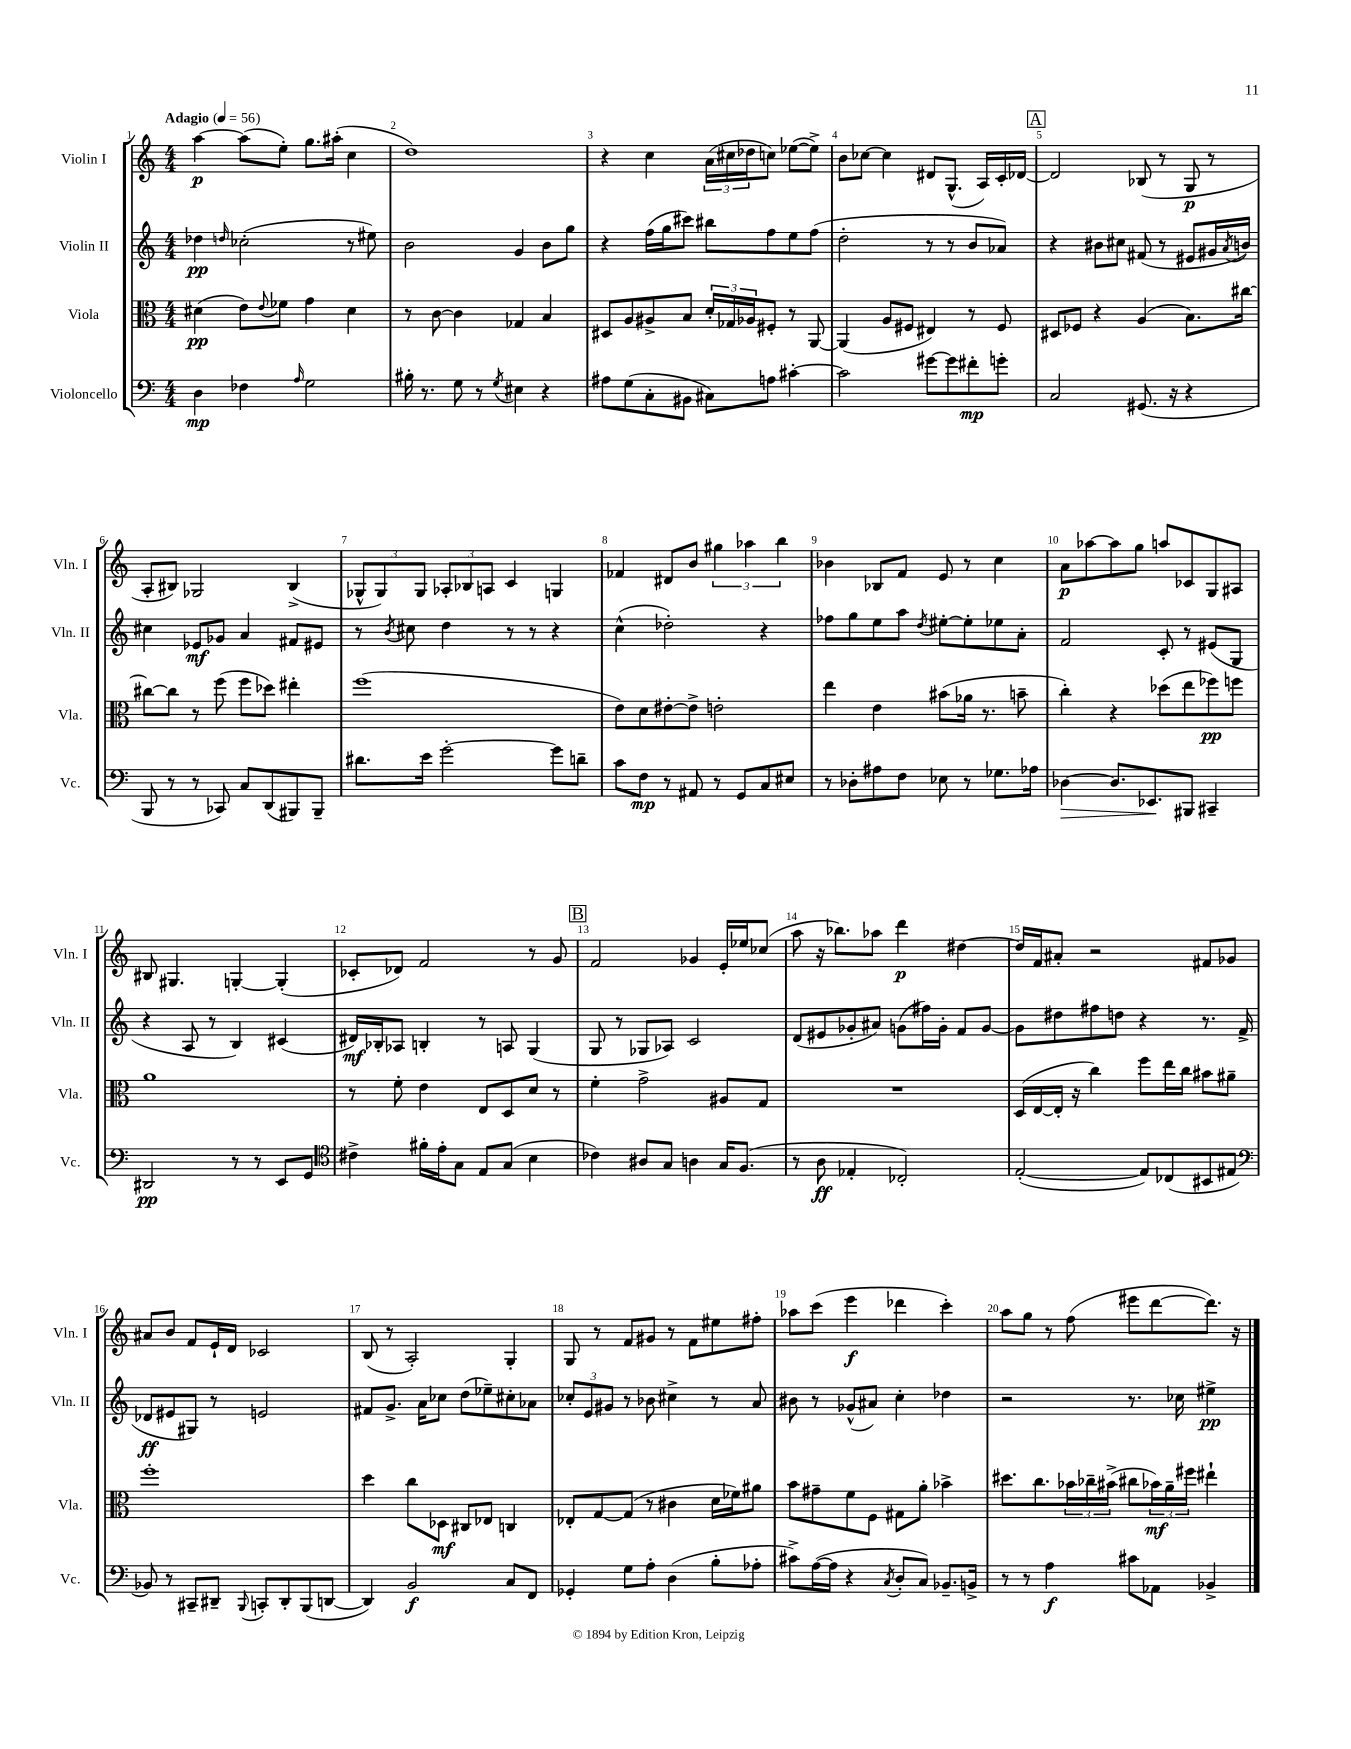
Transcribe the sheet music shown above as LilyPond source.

<<
\new StaffGroup <<
\new Staff = "s0" \with { instrumentName = "Violin I" shortInstrumentName = "Vln. I" } {
    \clef treble \key c \major \numericTimeSignature \time 4/4 \tempo "Adagio" 4 = 56
    a''4~\p a''8( e''8-.) g''8. ais''16-.( c''4 |
    d''1) |
    r4 c''4 \tuplet 3/2 { a'16( cis''16 des''16 } c''8) ees''8~( ees''8->) |
    b'8 ces''8~ ces''4 dis'8 g8.-^( a16) c'16-. des'16~ |
    \mark \markup { \box "A" } des'2 bes8( r8 g8\p r8 |
    a8-. bis8) ges2 bis4->( |
    \tuplet 3/2 { ges8-^ ges8) ges8 } \tuplet 3/2 { aes8-. bes8 a8 } c'4 g4 |
    fes'4 dis'8 b'8 \tuplet 3/2 { gis''4 aes''4 b''4 } |
    bes'4 bes8 f'8 e'8 r8 c''4 |
    a'8\p aes''8~ aes''8 g''8 a''8 ces'8 g8 ais8 |
    bis8 gis4. g4~-. g4-.( |
    ces'8-. des'8) f'2 r8 g'8 |
    \mark \markup { \box "B" } f'2 ges'4 e'16-. ees''16 ces''8( |
    a''8 r16 bes''8.) aes''8 d'''4\p dis''4~ |
    dis''16 f'16 ais'8-. r2 fis'8 ges'8 |
    ais'8 b'8 f'8 e'16-! d'16 ces'2 |
    b8( r8 a2-.) g4-. |
    g8 r8 f'8 gis'8 r8 f'8 eis''8 fis''8-. |
    aes''8 c'''8( e'''4\f des'''4 c'''4-.) |
    a''8 g''8 r8 f''8( eis'''8 d'''8~ d'''8.) r16 \bar "|." |
}
\new Staff = "s1" \with { instrumentName = "Violin II" shortInstrumentName = "Vln. II" } {
    \clef treble \key c \major \numericTimeSignature \time 4/4
    des''4\pp \grace { d''16 } ces''2-.( r8 eis''8) |
    b'2 g'4 b'8 g''8 |
    r4 f''16( g''16 cis'''8) bis''8 f''8 e''8 f''8( |
    d''2-. r8 r8 b'8 aes'8) |
    \mark \markup { \box "A" } r4 bis'8 cis''8 fis'8( r8 eis'8 gis'16 \acciaccatura { a'8 } b'16) |
    cis''4 ees'8\mf ges'8 a'4 fis'8 eis'8 |
    r8 \acciaccatura { b'8 } cis''8 d''4 r8 r8 r4 |
    c''4-^( des''2-.) r4 |
    fes''8 g''8 e''8 a''8 \acciaccatura { d''8 } eis''8~-. eis''8-. ees''8 a'8-. |
    f'2 c'8-. r8 eis'8( g8 |
    r4 a8 r8 b4) cis'4( |
    dis'16\mf) bes16-. aes8 b4-. r8 a8 g4( |
    \mark \markup { \box "B" } g8 r8 ges8 aes8) c'2 |
    d'8( eis'8 ges'8-. ais'8) g'8( fis''16) g'16-. f'8 g'8~ |
    g'8 dis''8 fis''8 d''8 r4 r8. f'16->( |
    des'8\ff eis'8 gis8) r8 e'2 |
    fis'8 g'8.-> a'16 ces''8 d''8( ees''8--) cis''8-. aes'8 |
    \tuplet 3/2 { ces''8-. e'8 gis'8 } r8 bes'8 cis''4-> r8 a'8 |
    bis'8 r8 ges'8-^( ais'8) c''4-. des''4 |
    r2 r8. ces''16 eis''4->\pp \bar "|." |
}
\new Staff = "s2" \with { instrumentName = "Viola" shortInstrumentName = "Vla." } {
    \clef alto \key c \major \numericTimeSignature \time 4/4
    dis'4\pp( e'8) \appoggiatura { e'8 } fes'8 g'4 dis'4 |
    r8 c'8~ c'4 ges4 b4 |
    dis8 a8 ais8-> b8 \tuplet 3/2 { d'16-. ges16 aes16 } fis8-. r8 a,8~ |
    a,4( a8 fis8 eis4) r8 fis8 |
    \mark \markup { \box "A" } dis8 fes8 r4 a4( b8.) cis''16~ |
    cis''8~ cis''8 r8 f''8( f''8 des''8) eis''4-. |
    f''1( |
    e'8) d'8 eis'8~-. eis'8-> e'2-. |
    e''4 e'4 bis'8( aes'16 r8. b'8-- |
    c''4-.) r4 des''8( e''8 fes''8\pp) f''8 |
    a'1 |
    r8 f'8-. e'4 e8 d8 d'8 r8 |
    \mark \markup { \box "B" } f'4-. g'2-> ais8 g8 |
    R1 |
    d16( e16~ e16-. r16 c''4) f''8 e''16 c''16 bis'8 ais'8-- |
    f''1-. |
    d''4 c''8 des8\mf cis8 ees8 c4 |
    ees8-. g8~ g8( r8 cis'4 d'16 fes'16) ais'8 |
    b'8 gis'8-- f'8 f8 gis8 a'8-. bes'4-> |
    dis''8. c''8. \tuplet 3/2 { bes'16 ces''16-- bis'16->( } cis''8 \tuplet 3/2 { bes'16\mf) a'16-- fis''16 } eis''4-! \bar "|." |
}
\new Staff = "s3" \with { instrumentName = "Violoncello" shortInstrumentName = "Vc." } {
    \clef bass \key c \major \numericTimeSignature \time 4/4
    d4\mp fes4 \grace { a16 } g2 |
    bis16-. r8. g8 r8 \acciaccatura { g8 } eis4 r4 |
    ais8 g8( c8-. bis,8 cis8) a8 cis'4~-. |
    cis'2 gis'8~ gis'8 fis'8-.\mp g'8-. |
    \mark \markup { \box "A" } c2 gis,8.( r16 r4 |
    b,,8 r8 r8 ces,8) c8 d,8( bis,,8) bis,,8-- |
    dis'8. e'16 g'2~-. g'8 d'8-- |
    c'8 f8\mp r8 ais,8 r8 g,8 c8 eis8 |
    r8 des8-. ais8 f8 ees8 r8 ges8. aes16 |
    des4~\> des8. ees,8.\! bis,,8 cis,4-- |
    dis,2\pp r8 r8 e,8 g,8 |
    \clef tenor cis'4-> fis'16-. e'16-. g8 e8 g8( b4 |
    \mark \markup { \box "B" } ces'4) ais8 g8 a4 g16 f8.( |
    r8 a8\ff ees4-. ces2-.) |
    e2~-.( e8) ces8( bis,8 eis8 |
    \clef bass bes,8) r8 cis,8-- dis,8-- \appoggiatura { b,,8 } c,8-. dis,8-. b,,8( d,8~ |
    d,4) b,2\f c8 f,8 |
    ges,4-. g8 a8-. d4( b8-. aes8-. |
    cis'8->) a16~( a16 r4 \acciaccatura { c8 } d8-. c8) bes,8.-- b,16-> |
    r8 r8 a4\f cis'8 aes,8 bes,4-> \bar "|." |
}
>>
>>
\layout { \context { \Score \override BarNumber.break-visibility = ##(#f #t #t) barNumberVisibility = #all-bar-numbers-visible } }
